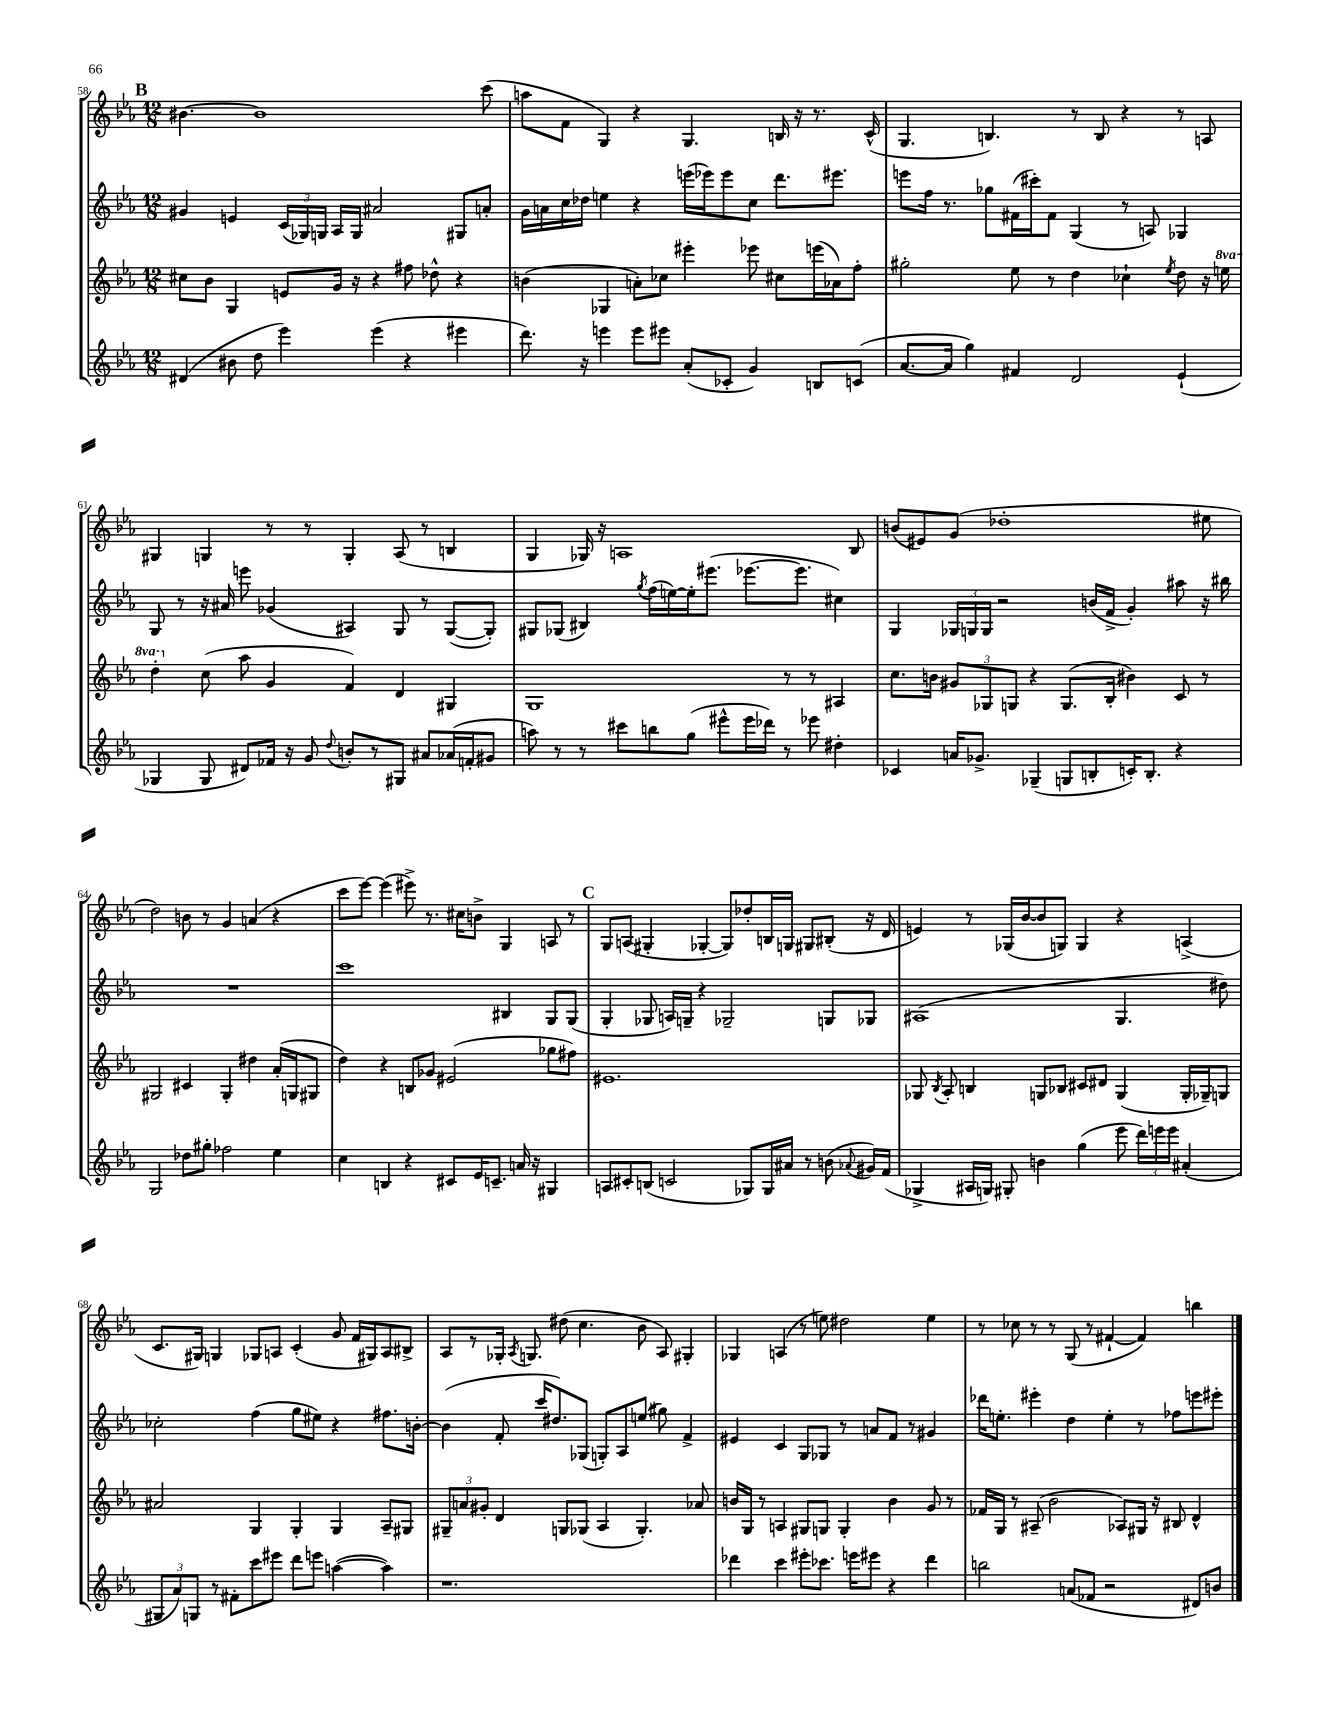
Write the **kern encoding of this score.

**kern	**kern	**kern	**kern
*staff4	*staff3	*staff2	*staff1
*clefG2	*clefG2	*clefG2	*clefG2
*k[b-e-a-]	*k[b-e-a-]	*k[b-e-a-]	*k[b-e-a-]
*M12/8	*M12/8	*M12/8	*M12/8
(4d#/	8cc#\L	4g#/	[4.b#\
.	8b-\J	.	.
8b#\	4G/	4e/	.
8dd\	.	.	1b#]
4eee-\)	8e/L	(24c/LL	.
.	.	24G-/)	.
.	.	24G/JJ	.
.	16g/Jk	16A-/LL	.
.	16r	16G/JJ	.
(4eee-\	4r	2a#/	.
4r	8ff#\	.	.
.	8dd-^^\	.	.
4eee#\	4r	8G#/L	.
.	.	8a'/J	(8ccc\
=	=	=	=
8.ddd\)	(4b\	16g\LL	8aa\L
.	.	16a\	.
.	.	16cc\	8f\J
16r	.	16dd-\JJ	.
4eee\	4G-/	4ee\	4G/)
8eee\L	8a'\L)	4r	4r
8eee#\J	8cc-\J	.	.
(8a-'/L	4eee#'\	(16eee\LL	4.G/
.	.	16eee-\J)	.
8c-'/J	.	8eee-\	.
4g/)	8eee-\	8cc\J	.
.	8cc#\L	8.ddd\L	16B/
.	.	.	16r
8B/L	(16eee\L	.	8.r
.	16a-\J)	8.eee#\J	.
(8c/J	8ff'\J	.	.
.	.	.	(16c^^/
=	=	=	=
[8.a-/L	2gg#'\	8eee\L	4.G/
.	.	16ff\Jk	.
16a-/]Jk	.	8.r	.
4gg\)	.	.	.
.	.	8gg-\L	4.B/)
4f#/	8ee-\	(16f#\L	.
.	.	16ccc#'\J)	.
.	8r	8f#\J	.
2d/	4dd\	(4G/	8r
.	.	.	8B/
.	4cc-`\	8r	4r
.	.	8A/)	.
.	8qee-/	.	.
(4e-`/	8dd\	4G-/	8r
.	16r	.	8A/
.	16eee\	.	.
=	=	=	=
4G-/	4ddd'\	8G/	4G#/
.	.	8r	.
8G-/	(8cc\	16r	4G/
.	.	16a#/	.
8d#/L)	8aa-\	8eee\	.
16f-/Jk	4g/	(4g-/	8r
16r	.	.	.
8g/	.	.	8r
8qqdd/	.	.	.
8b'/L	4f/)	4A#/)	4G'/
8r	.	.	.
8G#/J	4d/	8G/	(8A-/
8a#/L	.	8r	8r
(16a-/L	4G#/	([8G/L	4B/
16f'/J	.	.	.
8g#/J	.	8G'/]J)	.
=	=	=	=
8aa\)	1G	8G#/L	4G/
8r	.	(8G-/J	.
8r	.	4B#/)	16G-/)
.	.	.	16r
8ccc#\L	.	.	1A
.	.	8qgg/	.
8bb\	.	(16ff\LL	.
.	.	[16ee\)	.
(8gg\J	.	16ee'\]J	.
.	.	(8.eee#\J	.
8eee#^^\L	.	.	.
16eee#\L	.	[8.eee-\L	.
16ddd-\JJ)	.	.	.
8r	8r	.	.
.	.	8.eee-\]J	.
8eee-\	8r	.	.
4dd#'\	4A#/	4cc#\)	.
.	.	.	8B-/
=	=	=	=
4c-/	8.cc\L	4G/	(8b/L
.	.	.	8e#/)
.	16b\Jk	.	.
16a/LK	12g#/L	24G-/LL	(8g/J
.	.	24G/	.
8.g-^/J	.	.	.
.	12G-/	24G/JJ	.
.	.	2r	1dd-'
.	12G/J	.	.
(4G-~/	4r	.	.
8G/L	(8.G/L	.	.
8B'/	.	(16b/LL	.
.	16B-'/Jk	16f^/JJ	.
16c'/K)	4b#\)	4g'/)	.
8.B'/J	.	.	.
4r	8c/	8aa#\	.
.	8r	16r	8ee#\
.	.	16bb#\	.
=	=	=	=
2G/	2G#/	1.r	2dd\)
8dd-\L	4c#/	.	8b\
8gg#'\J	.	.	8r
2ff-\	4G#'/	.	4g/
.	4dd#\	.	(4a/
4ee-\	(16a-'/LL	.	4r
.	16G/J	.	.
.	8G#/J	.	.
=	=	=	=
4cc\	4dd\)	1ccc	8ccc\L
.	.	.	[8eee-\J)
4B/	4r	.	(4eee-\]
4r	8B/L	.	8eee#^\)
.	8g-/J	.	8.r
8c#/L	(2e#/	.	.
.	.	.	16cc#\LK
16e-/K	.	.	8b^\J
8.c~/J	.	.	.
.	.	4B#/	4G/
16a/	.	.	.
16r	.	.	.
4G#/	8gg-\L	8G/L	8A/
.	8ff#\J)	(8G/J	8r
=	=	=	=
8A/L	1.e#	4G'/	8G/L
8c#'/	.	.	(8A/J
(8B/J	.	8G-/	4G#'/
2c/	.	16A/LL)	.
.	.	16G~/JJ	.
.	.	4r	[4G-'/
.	.	2G-~/	8G-/]L)
8G-/L)	.	.	8dd-'/
16G-/L	.	.	16B/L
16a#/JJ	.	.	16G/JJ
8r	.	.	8G#/L
(8b\	.	8G/L	(8B#'/J
8qqa-/	.	.	.
16g#/LL)	.	8G-/J	16r
(16f/JJ	.	.	16d/
=	=	=	=
4G-^/	8G-/	(1A#	4e/)
.	8qB-/	.	.
.	8A-'/	.	.
16A#/LL	4B/	.	8r
16G/JJ)	.	.	.
8G#'/	.	.	(16G-/LL
.	.	.	[16b-/J
4b\	8G/L	.	8b-/]
.	8B-/J	.	8G/J)
(4gg\	8c#/L	.	4G/
.	8d#/J	.	.
8eee-\	(4G/	4.G/	4r
24ddd\LL)	.	.	.
24eee\	.	.	.
24eee\JJ	.	.	.
(4a#'/	16G'/LL	.	(4A^/
.	16G-~/J)	.	.
.	8G/J	8dd#\)	.
=	=	=	=
12G#/L	2a#/	2cc-'\	8.c/L
12a-/)	.	.	.
12G/J	.	.	.
.	.	.	16G#/Jk)
8r	.	.	4G/
8f#'\L	.	.	.
8ccc\	4G/	(4ff\	8G-/L
8eee#\J	.	.	8A/J
8ddd\L	4G'/	8gg\L	(4c'/
8eee\J	.	8ee#\J)	.
([4aa\	4G/	4r	8g/
.	.	.	16f/LL
.	.	.	16G#/J)
4aa\])	8A-~/L	8.ff#\L	8A/
.	8G#/J	.	8B#^/J
.	.	[16b'\Jk	.
=	=	=	=
1.r	12G#~/L	(4b\]	8A-/L
.	12a/	.	.
.	.	.	8r
.	12g#'/J	.	.
.	4d/	8f'/	16G-'/Jk
.	.	.	8qA-/
.	.	.	8.G/
.	.	16ccc/LK	.
.	.	8.dd#/)	.
.	8G/L	.	(8dd#\
.	(8G-/J	(8G-/J	4.cc\
.	4A-/	8G'/L)	.
.	.	8A-/	.
.	4.G-'/)	(8ee/J	8b-\
.	.	8gg#\)	8A-/)
.	.	4f^/	4G#'/
.	8a-/	.	.
=	=	=	=
4ddd-\	16b/LL	4e#/	4G-/
.	16G/JJ	.	.
.	8r	.	.
4ccc\	4A/	4c/	(4A/
8eee#'\L	8G#/L	8G/L	8r
8.ccc-\J	8G/J	8G-/J	8ee\)
.	4G'/	8r	2dd#\
16eee\LK	.	.	.
8eee#\J	.	8a/L	.
4r	4b\	8f/J	.
.	.	8r	.
4ddd-\	8g/	4g#/	4ee\
.	8r	.	.
=	=	=	=
2bb\	16f-/LL	16ddd-\LK	8r
.	16G/JJ	8.ee'\J	.
.	8r	.	8cc-\
.	(8A#~/	4eee#'\	8r
.	2b-\	.	8r
(8a/L	.	4dd\	(8G/
8f-/J	.	.	8r
2r	.	4ee'\	[4f#`/
.	8A-/L)	.	.
.	16G#/Jk	8r	4f#/])
.	16r	.	.
.	8B#/	8ff-\L	.
8d#/L)	4d^^/	8eee\	4bb\
8b/J	.	8eee#'\J	.
==	==	==	==
*-	*-	*-	*-
